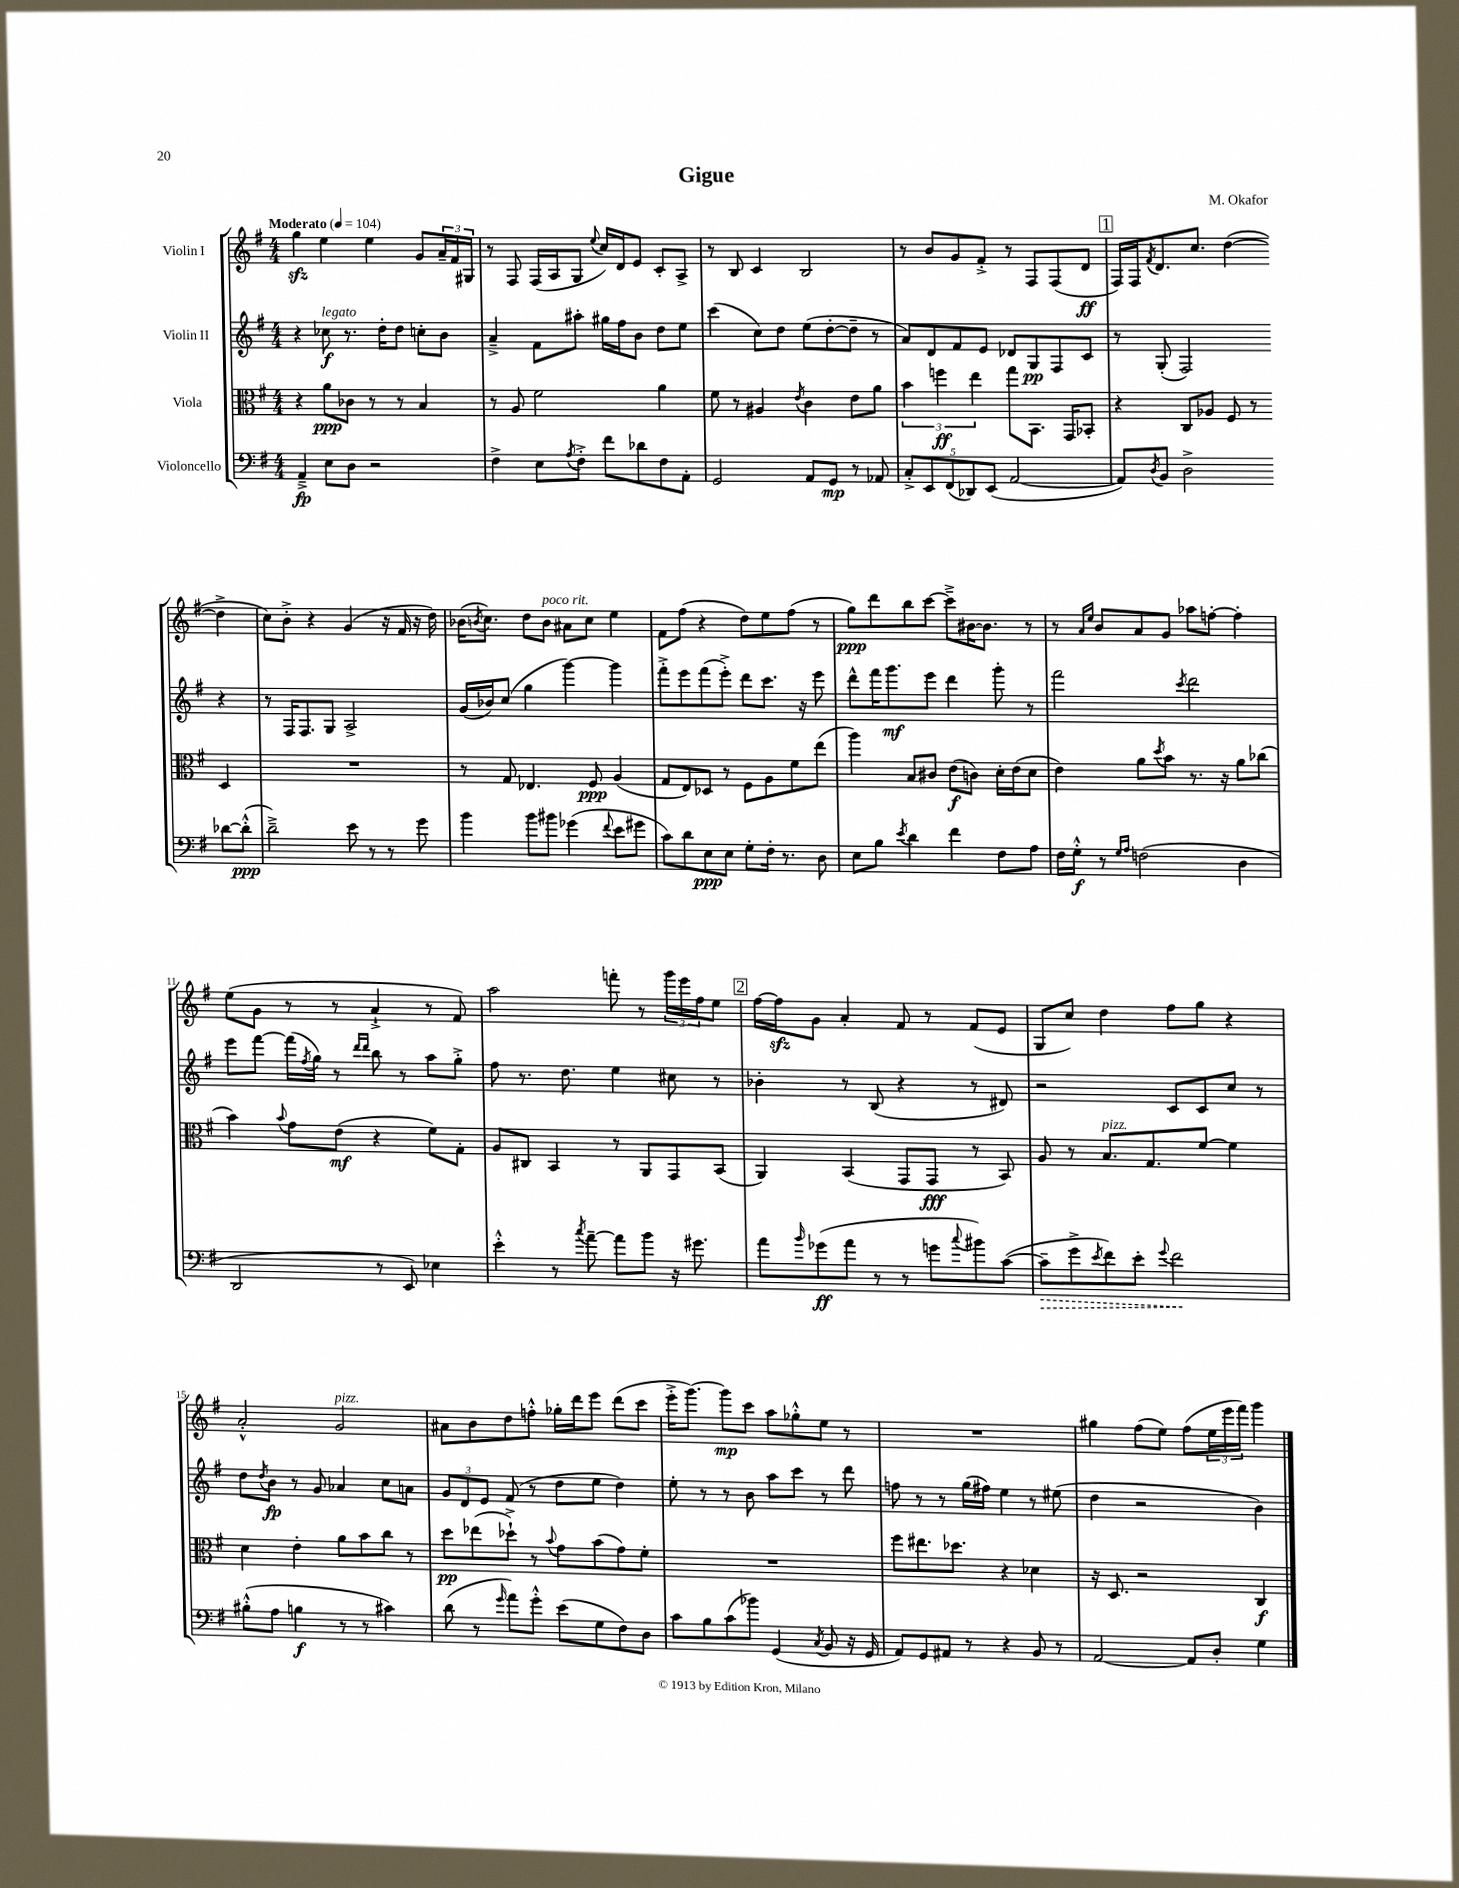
\header { title = "Gigue" composer = "M. Okafor" }
<<
\new StaffGroup <<
\new Staff = "s0" \with { instrumentName = "Violin I" } {
    \clef treble \key g \major \numericTimeSignature \time 4/4 \tempo "Moderato" 4 = 104
    g''4\sfz e''4 e''4 g'8 \tuplet 3/2 { a'16-- fis'16 gis16 } |
    r8 fis8 fis16( a16 g8 \appoggiatura { e''8 } c''16) d'16 e'8 c'8-. a8-> |
    r8 b8 c'4 b2 |
    r8 b'8 g'8 fis'8-.-> r8 fis8 fis8( d'8\ff |
    \mark \markup { \box "1" } fis16) fis16 \acciaccatura { fis'8 } d'8. c''8. d''4~( d''4-> |
    c''8) b'8-.-> r4 g'4( r16 fis'16 r16 d''16) |
    bes'16( \acciaccatura { b'8 } c''8.) d''8 b'8^\markup { \italic "poco rit." } ais'8 c''8 e''4 |
    fis'8 fis''8( r4 d''8) e''8 fis''8( r8 |
    g''8\ppp) d'''8 b''8 c'''8~ c'''8---> bis'16~ bis'8. r8 |
    r8 \grace { a'16 e''16 } b'8 a'8 g'8 aes''8 f''8~-. f''4-. |
    e''8( g'8 r8 r8 a'4-!-> r8 fis'8) |
    a''2 f'''8-. r8 \tuplet 3/2 { g'''16 e'''16 fis''16 } e''8 |
    \mark \markup { \box "2" } fis''16~ fis''16\sfz g'8 a'4-. fis'8 r8 fis'8( e'8 |
    g8 c''8) d''4 fis''8 g''8 r4 |
    a'2-.-^ g'2^\markup { \italic "pizz." } |
    ais'8 b'8 d''8 f''8-.-^ ges''16-. d'''16 e'''8 d'''8( c'''8 |
    e'''16-.-> g'''8.~) g'''8\mp c'''8 a''8 ges''8-.-^ e''8 r8 |
    R1 |
    gis''4 fis''8( e''8) fis''8( \tuplet 3/2 { e''16 e'''16 fis'''16) } g'''4 \bar "|." |
}
\new Staff = "s1" \with { instrumentName = "Violin II" } {
    \clef treble \key g \major \numericTimeSignature \time 4/4
    r4 ces''8\f^\markup { \italic "legato" } r8. d''16-. d''8 c''8-. b'8 |
    a'4---> fis'8 ais''8-. gis''16 fis''16 b'8 d''8 e''8 |
    c'''4( c''8) d''8 e''8( d''8~-. d''8-- r8 |
    a'8) d'8 fis'8 e'8 des'8 g8\pp fis8 c'8 |
    \mark \markup { \box "1" } r8 g8-.( fis2) r4 |
    r8 fis16 fis8. g8 a2-> |
    g'16( bes'16) c''8( g''4 g'''4~) g'''4 |
    fis'''8-.-> e'''8 fis'''8( e'''8-.->) d'''8 c'''8. r16 e'''8 |
    d'''8-^ fis'''16 g'''8.\mf e'''8 d'''4 g'''8-. r8 |
    fis'''2 \acciaccatura { c'''8 } d'''2 |
    e'''8 fis'''8~ fis'''16( \acciaccatura { fis''8 } g''16) r8 \grace { d'''16 d'''16 } b''8 r8 a''8 g''8-.-> |
    fis''8 r8. d''8. e''4 cis''8 r8 |
    \mark \markup { \box "2" } bes'4-. r8 b8( r4 r8 dis'8) |
    r2 c'8 c'8 c''8 r8 |
    d''8 \acciaccatura { d''8 } b'8\fp r8 g'8 aes'4 c''8 a'8 |
    \tuplet 3/2 { g'8 d'8 e'8 } fis'8( r8 d''8 e''8 d''4) |
    e''8-. r8 r8 b'8 a''8 c'''8 r8 d'''8 |
    f''8 r8 r8 g''16( fis''16) e''4 r8 eis''8( |
    d''4 r2 b'4) \bar "|." |
}
\new Staff = "s2" \with { instrumentName = "Viola" } {
    \clef alto \key g \major \numericTimeSignature \time 4/4
    r4 a'8\ppp ces'8 r8 r8 b4 |
    r8 a8 fis'2 a'4 |
    fis'8 r8 ais4 \acciaccatura { e'8 } c'4 e'8 a'8 |
    \tuplet 3/2 { b'4 f''4\ff e''4 } g''8 b,8. g,16 bes,8-. |
    \mark \markup { \box "1" } r4 c8 aes8 fis8 r8 d4 |
    R1 |
    r8 g8 ees4. fis8\ppp a4( |
    g8 e8) des8 r8 fis8 a8 fis'8 e''8( |
    a''4) b8 cis'8 e'8\f( c'8) d'16-. e'16( d'8 |
    e'4) a'8 \acciaccatura { d''8 } b'8 r8. r16 a'8 ces''8( |
    b'4) \appoggiatura { b'8 } g'8 e'8\mf( r4 fis'8) g8-. |
    a8 cis8 b,4 r8 a,8 g,8 b,8( |
    \mark \markup { \box "2" } a,4) b,4( g,8 g,8\fff r8 b,8) |
    a8 r8 b8.^\markup { \italic "pizz." } g8. fis'8~ fis'4 |
    d'4 e'4-. a'8 b'8 c''8 r8 |
    d''8\pp ees''8( des''8-!->) r8 \appoggiatura { b'8 } g'8 b'8( g'8) fis'8-. |
    R1 |
    fis''8 eis''8. des''8. r4 des'4 |
    r16 d8. r2 c4\f \bar "|." |
}
\new Staff = "s3" \with { instrumentName = "Violoncello" } {
    \clef bass \key g \major \numericTimeSignature \time 4/4
    a,4--->\fp e8 d8 r2 |
    fis4-> e8 \acciaccatura { a8 } fis8-.-> fis'8 des'8 fis8 a,8-. |
    g,2 a,8 g,8\mp r8 aes,8 |
    \tuplet 5/4 { c8-.-> e,8 fis,8( des,8) e,8( } a,2~ |
    \mark \markup { \box "1" } a,8) \acciaccatura { d8 } b,8 d2-> des'8~ des'8-.-^\ppp( |
    d'2--->) e'8 r8 r8 g'8 |
    b'4 b'8 bis'8 ges'4( \appoggiatura { fis'8 } e'8 gis'8 |
    c'8) d'8 e8\ppp e8 g8-. fis16-. r8. d8 |
    e8 b8 \acciaccatura { e'8 } d'4 fis'4 fis8 a8 |
    fis16 g16-.-^\f r8 \grace { g16 a16 } f2( d4 |
    d,2 r8 e,8) ees4 |
    e'4-.-^ r8 \acciaccatura { c''8 } a'8~-- a'8 b'8 r16 gis'8. |
    \mark \markup { \box "2" } a'8 \grace { b'16 } ges'8\ff( a'8 r8 r8 g'8 \appoggiatura { c''8 } bis'8) c'8~( |
    \once \override Hairpin.style = #'dashed-line c'8--\> g'8-> \acciaccatura { e'8 } fis'8) e'8-. \appoggiatura { g'8 } fis'2\! |
    bis8-.-^( a8 b4\f r8 r8 cis'4) |
    d'8( r8 \grace { g'16 } a'8) g'8-.-^ e'8( g8 fis8) d8 |
    c'8 b8 c'8( bes'8) g,4( \acciaccatura { c8 } b,8 r16 g,16 |
    a,8) g,8 ais,8 r8 r4 b,8 r8 |
    a,2~ a,8 d8-. g4 \bar "|." |
}
>>
>>
